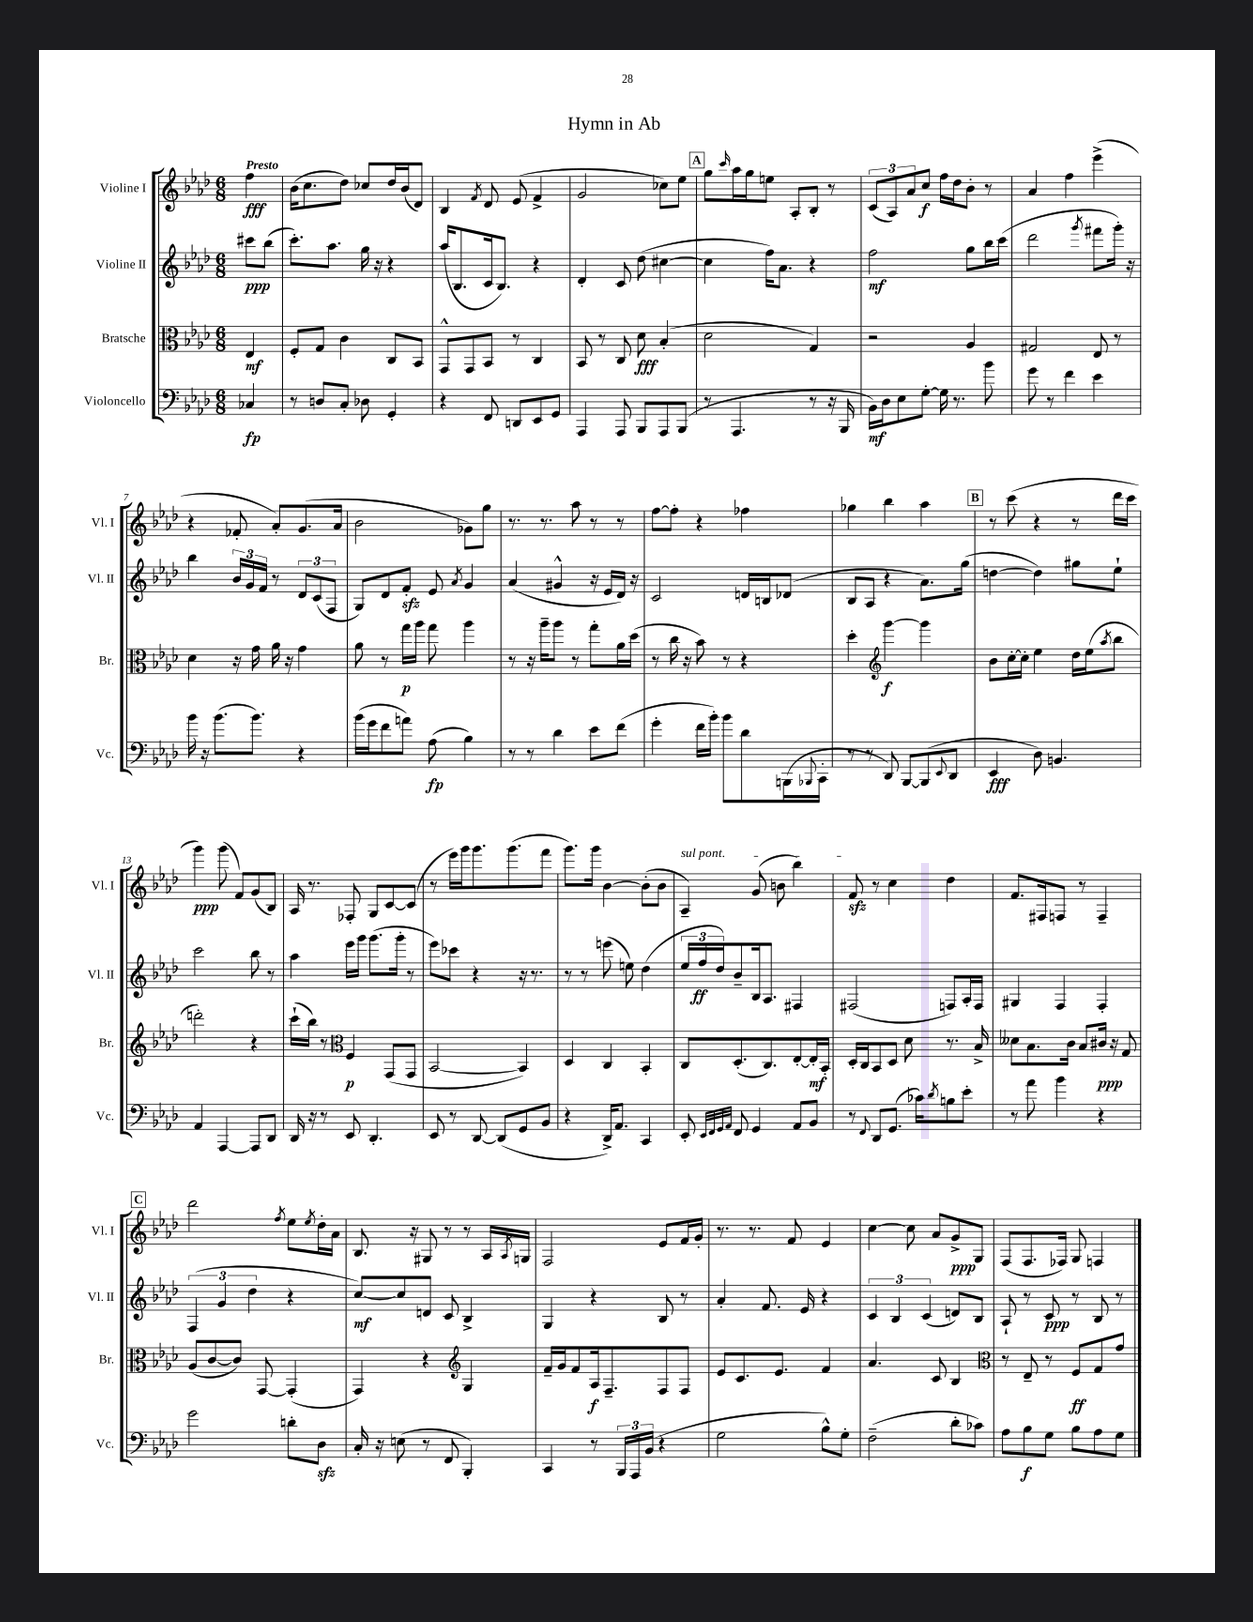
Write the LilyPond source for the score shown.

\header { title = "Hymn in Ab" }
<<
\new StaffGroup <<
\new Staff = "s0" \with { instrumentName = "Violine I" shortInstrumentName = "Vl. I" } {
    \clef treble \key aes \major \numericTimeSignature \time 6/8 \partial 4 \tempo "Presto"
    f''4\fff |
    bes'16( c''8. des''8) ces''8 des''16 bes'16( des'8) |
    bes4 \acciaccatura { f'8 } des'8 ees'8( f'4-> |
    g'2 ces''8) ees''8 |
    \mark \markup { \box "A" } g''8 \grace { c'''16 } aes''16 g''16 e''8 aes8-. bes8-. r8 |
    \tuplet 3/2 { c'8( aes8) aes'8 } c''8\f f''16 des''16 bes'8-. r8 |
    aes'4 f''4 ees'''4->( |
    r4 fes'8-. aes'8-.) g'8.( aes'16 |
    bes'2 ges'8) g''8 |
    r8. r8. aes''8 r8 r8 |
    f''8~ f''8-. r4 fes''4 |
    ges''4 bes''4 aes''4 |
    \mark \markup { \box "B" } r8 c'''8( r4 r8 des'''16 c'''16 |
    g'''4\ppp) g'''8( f'8) g'8( bes8) |
    aes16 r8. fes8-. g8 c'8~ c'8( |
    r8 ees'''16) g'''16 g'''8. g'''8.( f'''8 |
    g'''8.) g'''16 bes'4~ bes'8-.( bes'8 |
    \once \override TextSpanner.bound-details.left.text = \markup { \italic "sul pont." } aes4--\startTextSpan) g'8( b'8 bes''4) |
    f'8\sfz\stopTextSpan r8 c''4 des''4 |
    f'8. fis16 f8 r8 f4-- |
    \mark \markup { \box "C" } des'''2 \acciaccatura { f''8 } ees''8 \acciaccatura { ees''8 } des''16-. aes'16 |
    bes8. r16 gis8 r8 r8 aes16 \acciaccatura { aes8 } g16 |
    f2 ees'8 f'16 g'16-. |
    r8. r8. f'8 ees'4 |
    c''4~ c''8 aes'8 g'8->\ppp g8 |
    f8( f8. fes16) g8 f4 \bar "|." |
}
\new Staff = "s1" \with { instrumentName = "Violine II" shortInstrumentName = "Vl. II" } {
    \clef treble \key aes \major \numericTimeSignature \time 6/8 \partial 4
    cis'''8\ppp bes''8( |
    c'''8.-.) aes''8. g''16 r16 r4 |
    aes''16( bes8. c'16 bes8.) r4 |
    des'4-. c'8 des''8( cis''4~ |
    \mark \markup { \box "A" } cis''4 f''16) aes'8. r4 |
    f''2\mf g''8 bes''16 c'''16( |
    des'''2 \acciaccatura { g'''8 } fis'''8 g'''16-.) r16 |
    bes''4 \tuplet 3/2 { bes'16 g'16 f'16 } r8 \tuplet 3/2 { des'8 c'8( f8 } |
    g8) des'8 f'8-.\sfz ees'8 \acciaccatura { aes'8 } g'4 |
    aes'4( gis'4-^ r16 ees'16 des'16) r16 |
    c'2 d'16 b16 des'8( |
    bes8 aes8 r4 aes'8.) g''16( |
    \mark \markup { \box "B" } d''4~ d''4) gis''8 ees''8-! |
    c'''2 bes''8 r8 |
    aes''4 ees'''16 g'''16 g'''8.( g'''16-. r8 |
    ees'''8) ces'''8 r4 r16 r8. |
    r8 r8 e'''8( e''8) des''4( |
    \tuplet 3/2 { ees''16 f''16\ff des''16) } bes'8-- bes16 aes8. fis4 |
    fis2( f8) aes16-. f16 |
    gis4 f4 f4-. |
    \mark \markup { \box "C" } \tuplet 3/2 { f4( g'4 des''4 } r4 |
    c''8~\mf) c''8 d'8 c'8 bes4-> |
    g4 r4 bes8 r8 |
    aes'4-. f'8. ees'16 r4 |
    \tuplet 3/2 { c'4 bes4 c'4( } d'8) bes8 |
    aes8-! r8 c'8\ppp r8 bes8 r8 \bar "|." |
}
\new Staff = "s2" \with { instrumentName = "Bratsche" shortInstrumentName = "Br." } {
    \clef alto \key aes \major \numericTimeSignature \time 6/8 \partial 4
    ees4\mf |
    f8-. g8 c'4 c8 bes,8 |
    g,8-^ g,8 bes,8 r8 c4 |
    bes,8 r8 c8 des'8\fff bes4-.( |
    \mark \markup { \box "A" } des'2 g4) |
    r2 aes4 |
    gis2 ees8 r8 |
    des'4 r16 g'16 aes'16 r16 g'4 |
    aes'8 r8 g''16\p aes''16 g''8 aes''4 |
    r8 r16 aes''16-- aes''8 r8 g''8-. aes'16 des''16( |
    r8 c''16 r16 bes'8) r8 r4 |
    des''4-. \clef treble g'''4~\f g'''4 |
    \mark \markup { \box "B" } bes'8 c''16~-. c''16-. ees''4 des''16 ees''16( \acciaccatura { aes''8 } bes''8 |
    d'''2-.) r4 |
    c'''16-!( bes''16) r8 \clef alto f4\p g,8( g,8 |
    bes,2~ bes,4) |
    des4 c4 bes,4-. |
    c8 des8.-.( c8.) ees8~-. ees16-.\mf bes,16-. |
    des16-. c16 bes,8 des8 des'8 r8. bes16-> |
    deses'8 bes8. c'16 bes8 cis'16\ppp r16 g8 |
    \mark \markup { \box "C" } aes8( c'8~ c'8) g,8~ g,4-.( |
    g,4) r4 \clef treble g4 |
    f'16-- g'16 f'8 aes16\f f8.-- f8 f8 |
    ees'8 c'8. ees'8. f'4 |
    aes'4. c'8 bes4 |
    \clef alto r8 ees8-- r8 f8\ff g8 g'8 \bar "|." |
}
\new Staff = "s3" \with { instrumentName = "Violoncello" shortInstrumentName = "Vc." } {
    \clef bass \key aes \major \numericTimeSignature \time 6/8 \partial 4
    ces4\fp |
    r8 d8 c8-. des8 g,4-. |
    r4 f,8 d,8 ees,8 g,8 |
    aes,,4 aes,,8 bes,,8 aes,,8 bes,,8( |
    \mark \markup { \box "A" } r8 aes,,4. r8 r16 bes,,16 |
    bes,16\mf) des16 ees8 g8~-. g16 r8. bes'8 |
    g'8 r8 f'4 ees'4 |
    bes'16 r16 bes'8.( bes'8.) r4 |
    bes'16( g'16 f'8 a'8) aes8\fp( bes4) |
    r8 r8 des'4 ees'8 f'8( |
    g'4-. f'16 bes'16-.) bes'8 des'8 b,,16( \appoggiatura { bes,,8 } c,16-. |
    r8 r8 des,8) bes,,8~ bes,,8( \appoggiatura { ees,8 } des,8 |
    \mark \markup { \box "B" } ees,4\fff des8) b,4. |
    aes,4 aes,,4~ aes,,8 des,8 |
    des,16 r16 r8 ees,8 des,4.-. |
    ees,8 r8 des,8~ des,8( g,8 bes,8 |
    r4 des,16->) aes,8. c,4 |
    ees,8-. \grace { ees,32 f,32 g,32 aes,32 } f,8 g,4 aes,8 bes,8 |
    r8 \appoggiatura { f,8 } des,8 g,8.( ces'16) \acciaccatura { des'8 } b8 ees'8-. |
    r8 aes'8 bes'4 r4 |
    \mark \markup { \box "C" } g'2 d'8-. des8\sfz |
    c16-. r16 e8( r8 f,8 bes,,4-.) |
    c,4 r8 \tuplet 3/2 { bes,,16 aes,,16 bes,16( } r4 |
    g2 bes8-^) g8-. |
    f2--( des'8-. ces'8) |
    aes8 bes8\f g8 bes8 aes8 g8 \bar "|." |
}
>>
>>
